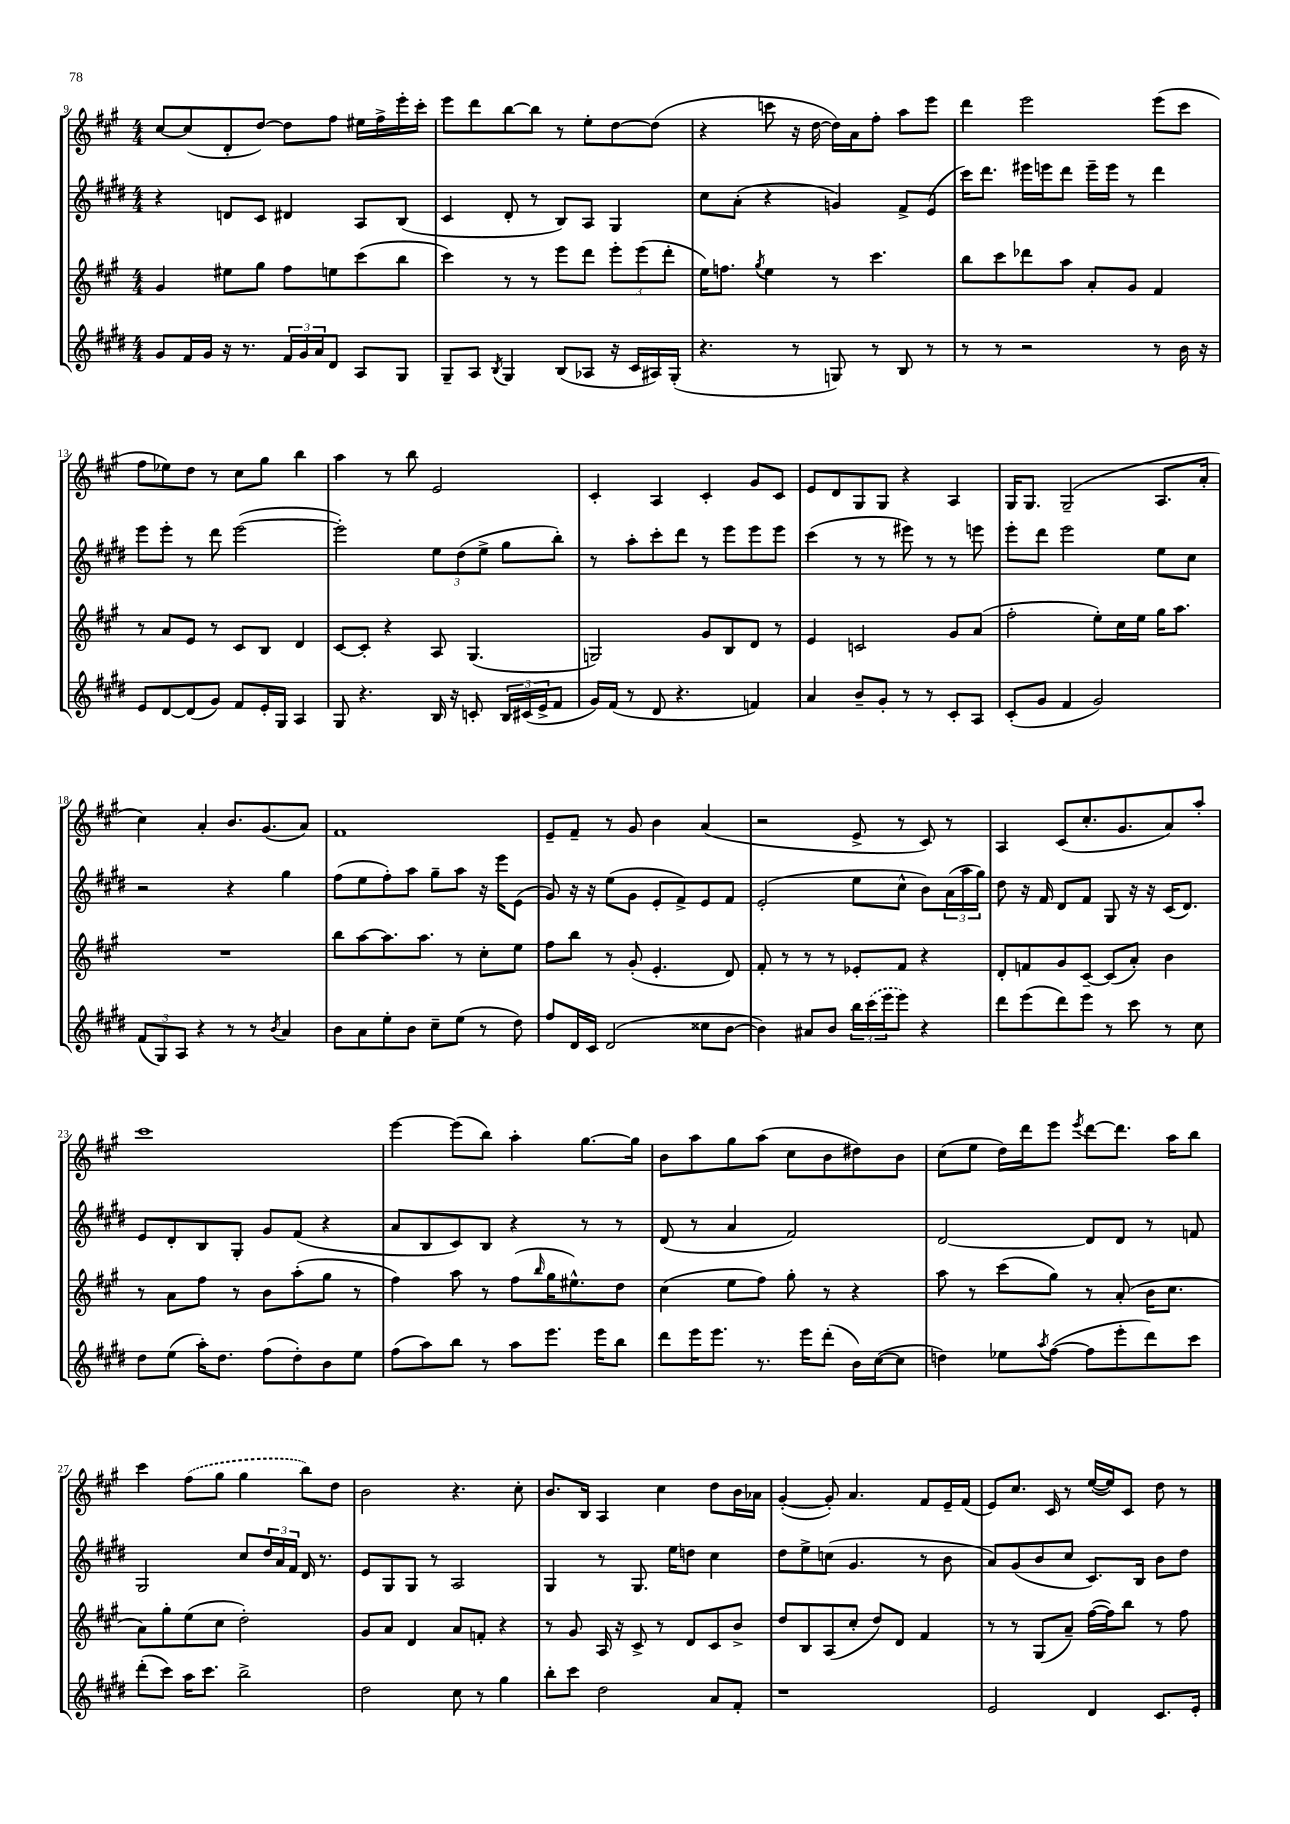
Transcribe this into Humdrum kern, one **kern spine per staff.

**kern	**kern	**kern	**kern
*staff4	*staff3	*staff2	*staff1
*clefG2	*clefG2	*clefG2	*clefG2
*k[f#c#g#d#]	*k[f#c#g#]	*k[f#c#g#d#]	*k[f#c#g#]
*M4/4	*M4/4	*M4/4	*M4/4
8g#/L	4g#/	4r	[8cc#/L
16f#/L	.	.	(8cc#/]
16g#/JJ	.	.	.
16r	8ee#\L	8d/L	8d'/
8.r	.	.	.
.	8gg#\J	8c#/J	[8dd/J)
24f#/LL	8ff#\L	4d#/	8dd\]L
24g#/	.	.	.
24a/J	.	.	.
8d#/J	8ee\	.	8ff#\J
8A/L	(8ccc#\	8A/L	16ee#\LL
.	.	.	16ff#^\
8G#/J	8bb\J	(8B/J	16eee'\
.	.	.	16ccc#'\JJ
=	=	=	=
8G#~/L	4ccc#\)	4c#/	8eee\L
8A/J	.	.	8ddd\
8qB/	.	.	.
4G#/	8r	8d#'/	[8bb\
.	8r	8r	8bb\]J
(8B/L	8eee\L	8B/L)	8r
8A-/J	8ddd\J	8A/J	8ee'\L
16r	12eee'\L	4G#/	[8dd\
16c#/LL	.	.	.
.	(12eee\	.	.
16A#/)	.	.	(8dd\]J
.	12ddd'\J	.	.
(16G#'/JJ	.	.	.
=	=	=	=
4.r	16ee\LK)	8cc#\L	4r
.	8.ff\J	.	.
.	.	(8a'\J	.
.	8qgg#/	.	.
.	4ee\	4r	8ccc\
8r	.	.	16r
.	.	.	[16dd\
8G/)	8r	4g/)	16dd\]LL)
.	.	.	16a\J
8r	4.ccc#\	.	8ff#'\J
8B/	.	8f#^/L	8aa\L
8r	.	(8e/J	8eee\J
=	=	=	=
8r	8bb\L	16ccc#\LK)	4ddd\
.	.	8.ddd#\J	.
8r	8ccc#\	.	.
2r	8ddd-\	16eee#\LL	2eee\
.	.	16eee\J	.
.	8aa\J	8ddd#\J	.
.	8a'/L	16eee~\LL	.
.	.	16eee\JJ	.
.	8g#/J	8r	.
8r	4f#/	4ddd#\	(8eee\L
16b\	.	.	8ccc#\J
16r	.	.	.
=	=	=	=
8e/L	8r	8eee\L	8ff#\L
[8d#/	8a/L	8eee'\J	8ee-\)
(8d#/]	8e/J	8r	8dd\J
8g#/J)	8r	8ddd#\	8r
8f#/L	8c#/L	([2eee\	8cc#\L
16e'/L	8B/J	.	8gg#\J
16G#/JJ	.	.	.
4A/	4d/	.	4bb\
=	=	=	=
8G#/	[8c#/L	2eee'\])	4aa\
4.r	8c#'/]J	.	.
.	4r	.	8r
.	.	.	8bb\
16B/	8A/	12ee\L	2e/
16r	.	.	.
.	.	(12dd#\	.
8c'/	(4.G#/	.	.
.	.	12ee^\J	.
24B/LL	.	8gg#\L	.
(24c#/	.	.	.
24e^/J	.	.	.
8f#/J	.	8bb'\J)	.
=	=	=	=
16g#/LL)	2G/)	8r	4c#'/
(16f#/JJ	.	.	.
8r	.	8aa'\L	.
8d#/	.	8ccc#'\	4A/
4.r	.	8ddd#\J	.
.	8g#/L	8r	4c#'/
.	8B/	8eee\L	.
4f/)	8d/J	8eee\	8g#/L
.	8r	8eee\J	8c#/J
=	=	=	=
4a/	4e/	(4ccc#\	8e/L
.	.	.	8d/
8b~/L	2c/	8r	8G#/
8g#'/J	.	8r	8G#/J
8r	.	8eee#\)	4r
8r	.	8r	.
8c#'/L	8g#/L	8r	4A/
8A/J	(8a/J	8eee\	.
=	=	=	=
(8c#'/L	2ff#'\	8eee'\L	16G#/LK
.	.	.	8.G#/J
8g#/J	.	8ddd#\J	.
4f#/	.	2eee\	(2G#~/
2g#/)	8ee'\L)	.	.
.	16cc#\L	.	.
.	16ee\JJ	.	.
.	16gg#\LK	8ee\L	8.A/L
.	8.aa\J	.	.
.	.	8cc#\J	.
.	.	.	16a'/Jk
=	=	=	=
(12f#/L	1r	2r	4cc#\)
12G#/)	.	.	.
12A/J	.	.	.
4r	.	.	4a'/
8r	.	4r	8.b/L
8r	.	.	.
.	.	.	(8.g#/
8qb/	.	.	.
4a/	.	4gg#\	.
.	.	.	8a/J)
=	=	=	=
8b\L	8bb\L	(8ff#\L	1f#
8a\	[8aa\	8ee\	.
8ee'\	8.aa\]	8ff#'\)	.
8b\J	.	8aa\J	.
.	8.aa\J	.	.
8cc#~\L	.	8gg#~\L	.
(8ee\J	8r	8aa\J	.
8r	8cc#'\L	16r	.
.	.	16eee\LK	.
8dd#\)	8ee\J	(8e\J	.
=	=	=	=
8ff#/L	8ff#\L	8g#/)	8e~/L
16d#/L	8bb\J	16r	8f#~/J
16c#/JJ	.	16r	.
(2d#/	8r	(8ee\L	8r
.	(8g#'/	8g#\J	8g#/
.	4.e'/	8e'/L	4b\
.	.	8f#^/)	.
8cc##\L	.	8e/	(4a/
[8b\J	8d/)	8f#/J	.
=	=	=	=
4b\])	8f#'/	(2e'/	2r
.	8r	.	.
8a#/L	8r	.	.
8b/J	8r	.	.
24bb\LL	8e-'/L	8ee\L	8e^/
(24ccc#\	.	.	.
24eee\J	.	.	.
8eee\J)	8f#/J	8cc#^^\J	8r
4r	4r	8b\L)	8c#/)
.	.	(24a\L	8r
.	.	24aa\	.
.	.	24gg#\JJ)	.
=	=	=	=
8ddd#\L	8d'/L	8dd#\	4A/
(8eee\	8f/	16r	.
.	.	16f#/	.
8ddd#\)	8g#/	8d#/L	(8c#/L
8eee\J	[8c#~/J	8f#/J	8.cc#'/
8r	(8c#/]L	8G#/	.
.	.	.	8.g#/
8ccc#\	8a'/J)	16r	.
.	.	16r	.
8r	4b\	(16c#/LK	8a/)
.	.	8.d#/J)	.
8cc#\	.	.	8aa'/J
=	=	=	=
8dd#\L	8r	8e/L	1ccc#
(8ee\J	8a\L	8d#'/	.
16aa'\LK)	8ff#\J	8B/	.
8.dd#\J	.	.	.
.	8r	8G#'/J	.
(8ff#\L	8b\L	8g#/L	.
8dd#'\)	(8aa'\	(8f#/J	.
8b\	8gg#\J	4r	.
8ee\J	8r	.	.
=	=	=	=
(8ff#\L	4ff#\)	8a/L	[4eee\
8aa\)	.	8B/	.
8bb\J	8aa\	8c#/)	(8eee\]L
8r	8r	8B/J	8bb\J)
8aa\L	(8ff#\L	4r	4aa'\
.	16qqbb/	.	.
8.eee\J	16gg#\K	.	.
.	8.ee#^^\)	.	.
.	.	8r	[8.gg#\L
16eee\LK	.	.	.
8bb\J	8dd\J	8r	.
.	.	.	16gg#\]Jk
=	=	=	=
8ddd#\L	(4cc#\	(8d#/	8b\L
16eee\K	.	8r	8aa\
8.eee\J	.	.	.
.	8ee\L	4a/	8gg#\
8.r	8ff#\J)	.	(8aa\J
.	8gg#'\	2f#/)	8cc#\L
16eee\LK	.	.	.
(8ddd#'\J	8r	.	8b\
16b\LL)	4r	.	8dd#\)
([16cc#\J	.	.	.
8cc#\]J	.	.	8b\J
=	=	=	=
4dd\)	8aa\	[2d#/	(8cc#\L
.	8r	.	8ee\J
8ee-\L	(8ccc#\L	.	16dd\LL)
.	.	.	16ddd\J
8qaa/	.	.	.
([8ff#\J	8gg#\J)	.	8eee\J
.	.	.	8qeee/
8ff#\]L	8r	8d#/]L	[8ddd\L
8eee'\	(8a'/	8d#/J	8.ddd\]J
8ddd#\)	16b\LK	8r	.
.	8.cc#\J	.	16aa\LK
8ccc#\J	.	8f/	8bb\J
=	=	=	=
(8ddd#'\L	8a\L)	2G#/	4ccc#\
8ccc#\J)	8gg#'\	.	.
16aa\LK	(8ee\	.	(8ff#\L
8.ccc#\J	.	.	.
.	8cc#\J	.	8gg#\J
2bb^\	2dd'\)	8cc#/L	4gg#\
.	.	24dd#/L	.
.	.	24a/	.
.	.	24f#/JJ	.
.	.	16d#/	8bb\L)
.	.	8.r	.
.	.	.	8dd\J
=	=	=	=
2dd#\	8g#/L	8e/L	2b\
.	8a/J	8G#/	.
.	4d/	8G#/J	.
.	.	8r	.
8cc#\	8a/L	2A/	4.r
8r	8f'/J	.	.
4gg#\	4r	.	.
.	.	.	8cc#'\
=	=	=	=
8bb'\L	8r	4G#/	8.b/L
8ccc#\J	8g#/	.	.
.	.	.	16B/Jk
2dd#\	16A/	8r	4A/
.	16r	.	.
.	8c#^/	8.G#/	.
.	8r	.	4cc#\
.	.	16ee\LK	.
.	8d/L	8dd\J	.
8a/L	8c#/	4cc#\	8dd\L
8f#'/J	8b^/J	.	16b\L
.	.	.	16a-\JJ
=	=	=	=
1r	8dd/L	8dd#\L	([4g#'/
.	8B/	8ee^\	.
.	(8A/	(8cc\J	8g#'/])
.	8cc#'/J	4.g#/	4.a/
.	8dd/L)	.	.
.	8d/J	.	.
.	4f#/	8r	8f#/L
.	.	8b\	16e~/L
.	.	.	(16f#/JJ
=	=	=	=
2e/	8r	8a/L)	8e/L)
.	8r	(8g#/	8.cc#/J
.	(8G#/L	8b/	.
.	.	.	16c#/
.	8a~/J)	8cc#/J	8r
4d#/	([16ff#\LL	8.c#/L)	([16ee/LL
.	16ff#\]J)	.	16ee/]J)
.	8bb\J	.	8c#/J
.	.	16B/Jk	.
8.c#/L	8r	8b\L	8dd\
.	8ff#\	8dd#\J	8r
16e'/Jk	.	.	.
==	==	==	==
*-	*-	*-	*-
